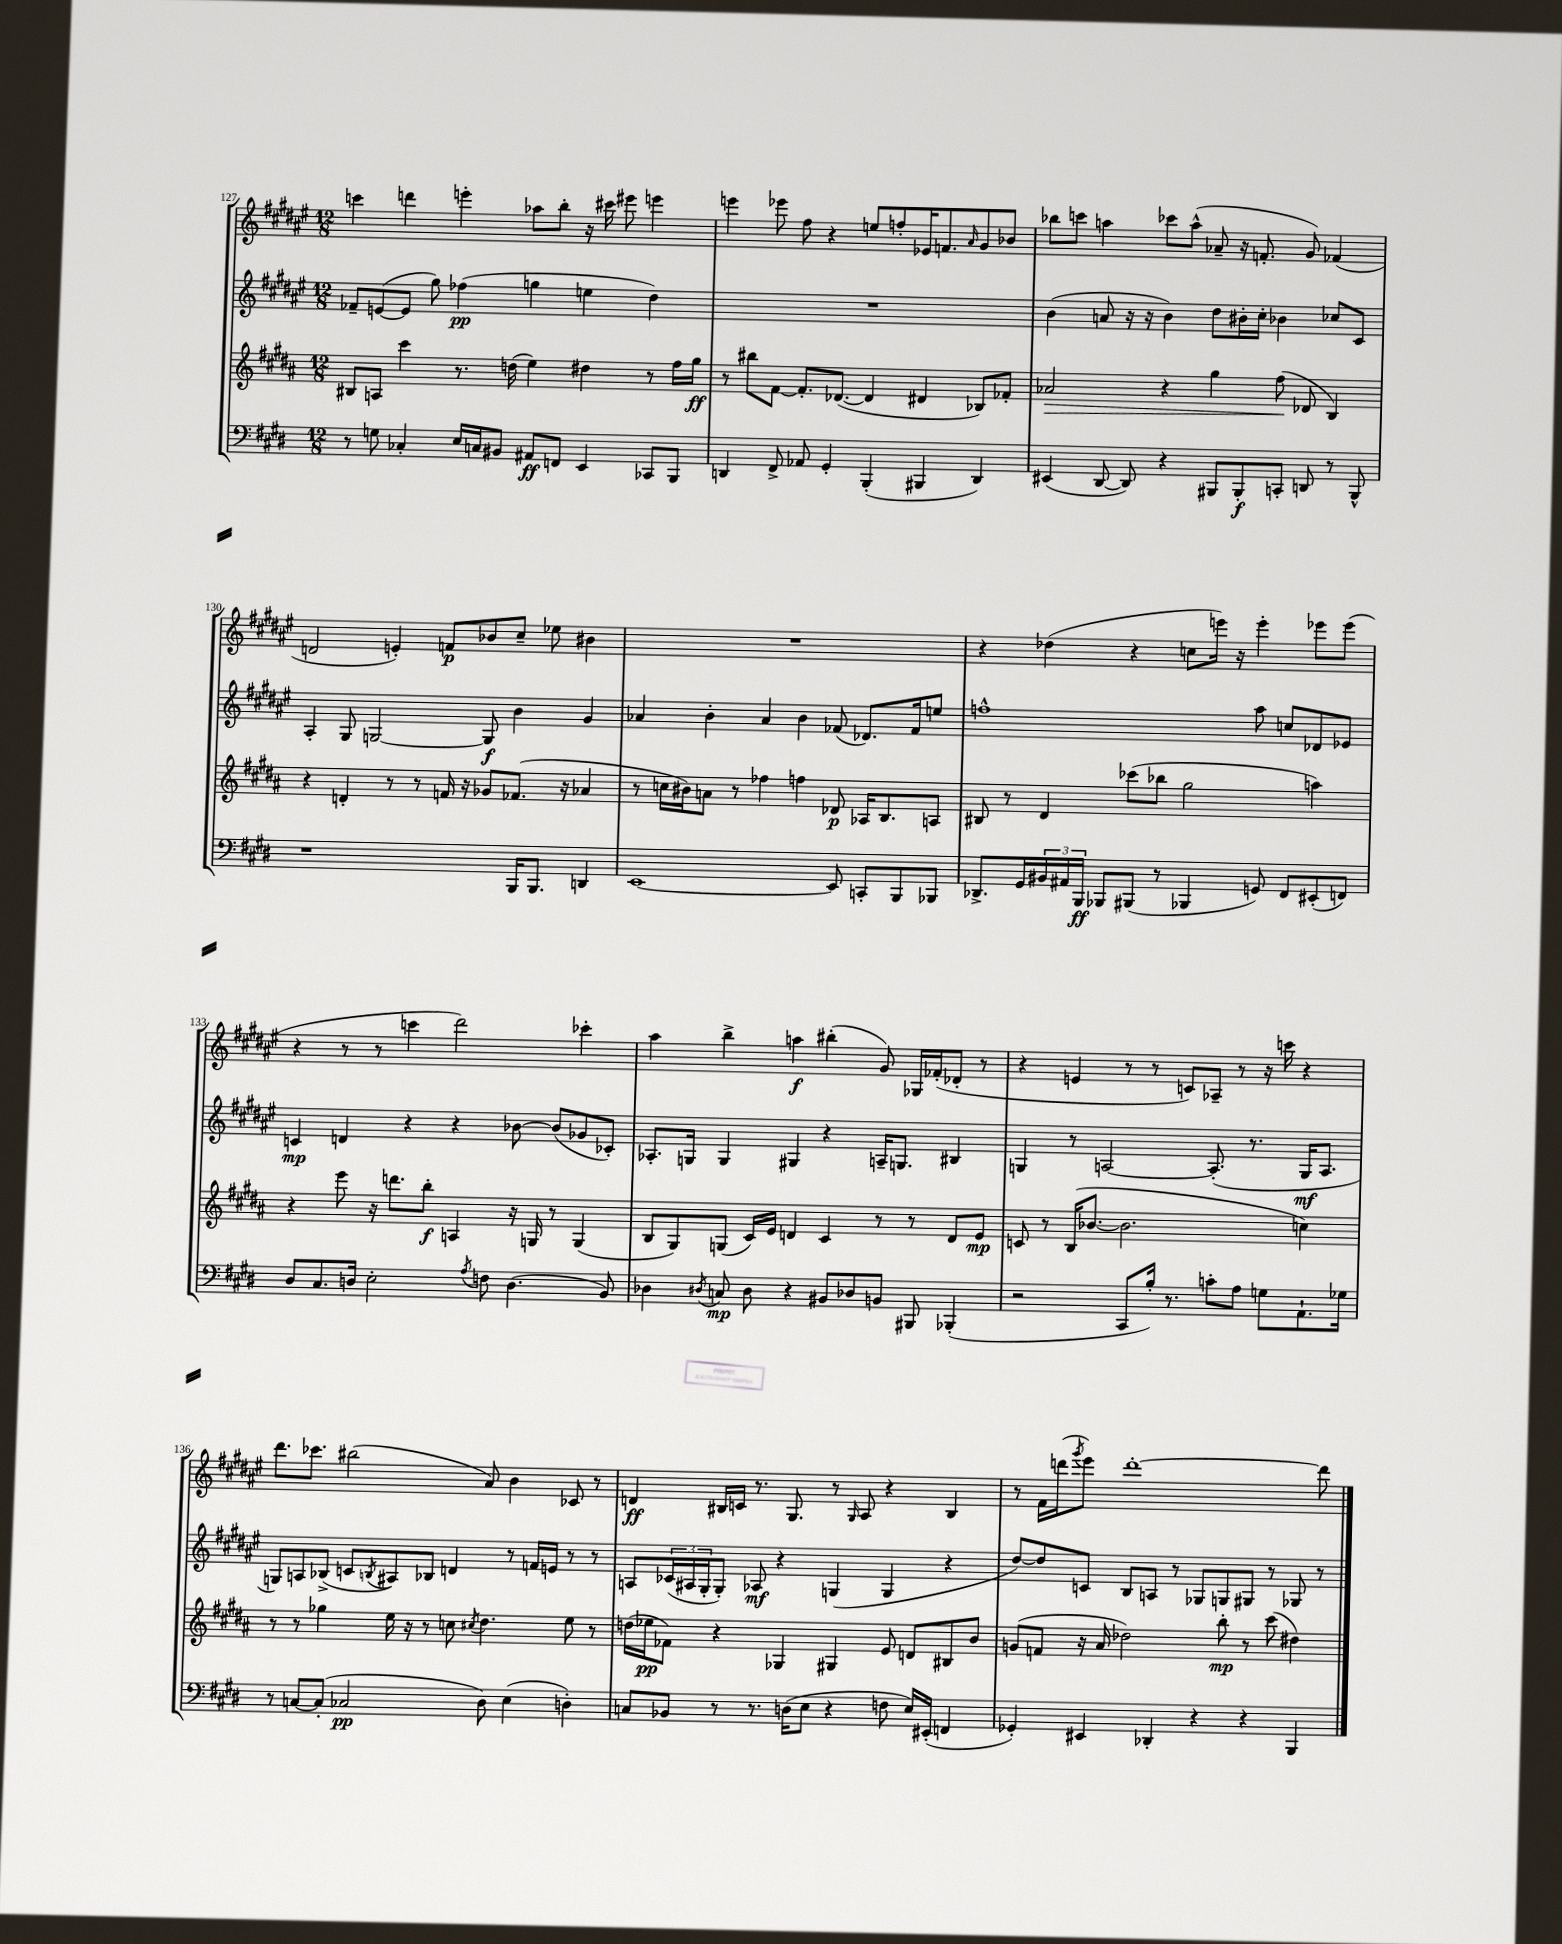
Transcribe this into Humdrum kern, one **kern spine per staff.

**kern	**dynam	**kern	**dynam	**kern	**dynam	**kern	**dynam
*part4	*part4	*part3	*part3	*part2	*part2	*part1	*part1
*staff4	*staff4	*staff3	*staff3	*staff2	*staff2	*staff1	*staff1
*clefF4	*	*clefG2	*	*clefG2	*	*clefG2	*
*k[f#c#g#d#]	*	*k[f#c#g#d#a#]	*	*k[f#c#g#d#a#e#]	*	*k[f#c#g#d#a#e#]	*
*M12/8	*	*M12/8	*	*M12/8	*	*M12/8	*
=127	=127	=127	=127	=127	=127	=127	=127
8r	.	8B#X/L	.	8f-X~/L	.	4cccn\	.
8Gn\	.	8An/J	.	([8en/	.	.	.
4C-X'/	.	4ccc#\	.	8e/J]	.	4dddn\	.
.	.	.	.	8gg#\)	.	.	.
16E/LL	.	8.r	.	(4ff-X\	pp	4eeen'\	.
16Cn/J	.	.	.	.	.	.	.
8BB#X/J	.	.	.	.	.	.	.
.	.	(16ddn\	.	.	.	.	.
8AA#X/L	ff	4ee\)	.	4ggn\	.	8aa-X\L	.
8FFn/J	.	.	.	.	.	8bb'\J	.
4EE/	.	4dd#X\	.	4een\	.	16r	.
.	.	.	.	.	.	16ccc#X\	.
.	.	.	.	.	.	8eee#X\	.
8CC-X/L	.	8r	.	4dd#\)	.	4eeen\	.
8BBB/J	.	16ff#\LL	.	.	.	.	.
.	.	16gg#\JJ	ff	.	.	.	.
=128	=128	=128	=128	=128	=128	=128	=128
4DDn/	.	8r	.	1.r	.	4eeen\	.
.	.	8bb#X\L	.	.	.	.	.
8FF#^/	.	[8f#\J	.	.	.	8eee-X\	.
8AA-X/	.	8.f#'/L]	.	.	.	8ff#\	.
4GG#'/	.	.	.	.	.	4r	.
.	.	([8.d-X/J	.	.	.	.	.
(4BBB'/	.	4d-/]	.	.	.	8een/L	.
.	.	.	.	.	.	8ffn'/	.
4BBB#X/	.	4d#X/	.	.	.	16e-X/K	.
.	.	.	.	.	.	8.fn/	.
.	.	.	.	.	.	16qqa#/	.
4DD/)	.	8B-X/L)	.	.	.	8g#/	.
.	.	8f-X'/J	.	.	.	8b-X/J	.
=129	=129	=129	=129	=129	=129	=129	=129
!	!	!	!LO:HP:b	!	!	!	!
(4EE#X/	.	2a-X/	>	(4b\	.	8bb-X\L	.
.	.	.	.	.	.	8cccn\J	.
[8DD#/	.	.	.	8an/	.	4aan\	.
8DD#/])	.	.	.	16r	.	.	.
.	.	.	.	16r	.	.	.
4r	.	4r	.	4b\)	.	8ccc-X\L	.
.	.	.	.	.	.	(8aa^^\J	.
8BBB#X/L	.	4gg#\	.	8dd#\L	.	8a-X~/	.
8BBB#'/	f	.	.	16b#X'\L	.	16r	.
.	.	.	.	16cc#'\JJ	.	8.fn'/	.
8CCn'/J	.	(8ff#\	.	4b-X\	.	.	.
8DDn/	.	8d-X/	]	.	.	8g#/)	.
8r	.	4B/)	.	8cc-X/L	.	(4f-X/	.
8BBB#^^/	.	.	.	8c#/J	.	.	.
!!LO:LB:g=z
=130	=130	=130	=130	=130	=130	=130	=130
1r	.	4r	.	4A#'/	.	2dn/	.
.	.	4dn'/	.	8G#/	.	.	.
.	.	.	.	[2Gn/	.	.	.
.	.	8r	.	.	.	4en'/)	.
.	.	8r	.	.	.	.	.
.	.	16fn/	.	.	.	8fn/L	p
.	.	16r	.	.	.	.	.
.	.	8g-X/L	.	8G/]	f	8b-X/	.
16BBB/KL	.	(8.f-X/J	.	4b\	.	8cc#~/J	.
8.BBB/J	.	.	.	.	.	.	.
.	.	.	.	.	.	8ee-X\	.
.	.	16r	.	.	.	.	.
4DDn/	.	4a-X/	.	4g#/	.	4b#X\	.
=131	=131	=131	=131	=131	=131	=131	=131
[1EE	.	8r	.	4a-X/	.	1.r	.
.	.	16ccn\LL	.	.	.	.	.
.	.	16b#X\J)	.	.	.	.	.
.	.	8an\J	.	4b'\	.	.	.
.	.	8r	.	.	.	.	.
.	.	4ff-X\	.	4a-/	.	.	.
.	.	4ffn\	.	4b\	.	.	.
8EE/]	.	8d-X/	p	(8f-X/	.	.	.
8CCn'/L	.	16A-X/KL	.	8.d-X/L)	.	.	.
.	.	8.B/	.	.	.	.	.
8BBB/	.	.	.	.	.	.	.
.	.	.	.	16f-/k	.	.	.
8BBB-X/J	.	8An/J	.	8een/J	.	.	.
=132	=132	=132	=132	=132	=132	=132	=132
8.DD-X^/L	.	8B#X/	.	1ffn^^	.	4r	.
.	.	8r	.	.	.	.	.
16GG#/L	.	.	.	.	.	.	.
24BB#X/	.	4d#/	.	.	.	(4dd-X\	.
24AA#X/	.	.	.	.	.	.	.
24BBB/JJ	ff	.	.	.	.	.	.
8BBB-X/L	.	.	.	.	.	.	.
(8BBB#X/J	.	(8ccc-X\L	.	.	.	4r	.
8r	.	8bb-X\J	.	.	.	.	.
4BBB-X/	.	2gg#\	.	.	.	8ccn\L	.
.	.	.	.	.	.	16eeen\Jk)	.
.	.	.	.	.	.	16r	.
8GGn/)	.	.	.	8aa#\	.	4eee'\	.
8FF#/L	.	.	.	8ccn/L	.	.	.
(8EE#X'/	.	4aan\)	.	8d-X/	.	8eee-X\L	.
8FFn/J)	.	.	.	8e-X/J	.	(8eee-\J	.
!!LO:LB:g=z
=133	=133	=133	=133	=133	=133	=133	=133
8D#/L	.	4r	.	4cn/	mp	4r	.
8.C#/	.	.	.	.	.	.	.
.	.	8eee\	.	4dn/	.	8r	.
16Dn/Jk	.	.	.	.	.	.	.
2E'\	.	16r	.	.	.	8r	.
.	.	8.dddn\L	.	.	.	.	.
.	.	.	.	4r	.	4cccn\	.
.	.	8bb'\J	f	.	.	.	.
.	.	4An/	.	4r	.	2ddd#\)	.
8qA/	.	.	.	.	.	.	.
8Fn\	.	.	.	.	.	.	.
(4.D\	.	16r	.	[8b-X\	.	.	.
.	.	16Gn/	.	.	.	.	.
.	.	8r	.	(8b-/L]	.	.	.
.	.	(4G/	.	8g-X/	.	4ccc-X'\	.
8BB/)	.	.	.	8c-X'/J)	.	.	.
=134	=134	=134	=134	=134	=134	=134	=134
4D-X\	.	8B/L	.	8.A-X'/L	.	4aa#\	.
.	.	8G#/)	.	.	.	.	.
.	.	.	.	16Gn/Jk	.	.	.
8qD#X/	.	.	.	.	.	.	.
8Cn/	mp	(8Gn/J	.	4G/	.	4bb^\	.
8D#\	.	16c#/LL)	.	.	.	.	.
.	.	16e/JJ	.	.	.	.	.
4r	.	4dn/	.	4G#X/	.	4aan\	f
8BB#X/L	.	4c#/	.	4r	.	(4bb#X'\	.
8D-X/	.	.	.	.	.	.	.
8BBn/J	.	8r	.	16An~/KL	.	8g#/)	.
.	.	.	.	8.Gn/J	.	.	.
8BBB#X/	.	8r	.	.	.	16G-X/LL	.
.	.	.	.	.	.	(16f-X'/J	.
(4BBB-X'/	.	8d/L	.	4B#X/	.	8d-X'/J	.
.	.	8e/J	mp	.	.	8r	.
=135	=135	=135	=135	=135	=135	=135	=135
2r	.	8cn/	.	4Gn/	.	4r	.
.	.	8r	.	.	.	.	.
.	.	(16B/KL	.	8r	.	4en/	.
.	.	[8.b-X/J	.	.	.	.	.
.	.	.	.	[2An/	.	.	.
8CC#/L	.	2.b-\]	.	.	.	8r	.
16B'/Jk)	.	.	.	.	.	8r	.
8.r	.	.	.	.	.	.	.
.	.	.	.	.	.	8cn/L)	.
8cn'\L	.	.	.	(8.A'/]	.	8A-X~/J	.
8A\J	.	.	.	.	.	8r	.
.	.	.	.	8.r	.	.	.
8Gn\L	.	.	.	.	.	16r	.
.	.	.	.	.	.	16cccn\	.
8.AA`\	.	4ccn\)	.	16G/KL	mf	4r	.
.	.	.	.	8.A/J	.	.	.
16G-X\Jk	.	.	.	.	.	.	.
!!LO:LB:g=z
=136	=136	=136	=136	=136	=136	=136	=136
8r	.	8r	.	8Gn/L)	.	8.ddd#\L	.
[8Cn/L	.	8r	.	8An/	.	.	.
.	.	.	.	.	.	8.ccc-X\J	.
(8C'/J]	.	4gg-X\	.	(8B-X^/J	.	.	.
2C-X/	pp	.	.	8cn/L	.	(2bb#X\	.
.	.	.	.	8qBn/	.	.	.
.	.	16ee\	.	8A#X/)	.	.	.
.	.	16r	.	.	.	.	.
.	.	8r	.	8B-X/J	.	.	.
.	.	8ccn\	.	4dn/	.	.	.
.	.	8qcc#X/	.	.	.	.	.
8D#\)	.	4.dd#\	.	.	.	8a#/)	.
(4E\	.	.	.	8r	.	4b\	.
.	.	.	.	16fn/LL	.	.	.
.	.	.	.	16en/JJ	.	.	.
4Dn'\)	.	8ee\	.	8r	.	8c-X/	.
.	.	8r	.	8r	.	8r	.
=137	=137	=137	=137	=137	=137	=137	=137
8Cn/L	.	(16ddn\LL	.	8An/L	.	4dn/	ff
.	.	16ee-X\J	pp	.	.	.	.
8BB-X/J	.	8f-X\J)	.	(24c-X/L	.	.	.
.	.	.	.	24A#X/	.	.	.
.	.	.	.	24G#'/J	.	.	.
8r	.	4r	.	8G#'/J)	.	16B#X/LL	.
.	.	.	.	.	.	16cn/JJ	.
8.r	.	.	.	8A-X/	mf	8.r	.
.	.	4G-X/	.	4r	.	.	.
(16Dn\KL	.	.	.	.	.	8.G#/	.
8E\J	.	.	.	.	.	.	.
4r	.	4G#X/	.	(4Gn/	.	8r	.
.	.	.	.	.	.	16qqG#/	.
.	.	.	.	.	.	8A#/	.
8Fn\	.	8e/	.	4G/	.	4r	.
16E/LL)	.	8dn/L	.	.	.	.	.
(16EE#X'/JJ	.	.	.	.	.	.	.
4FFn/	.	8B#X/	.	4r	.	4B#/	.
.	.	8b/J	.	.	.	.	.
=138	=138	=138	=138	=138	=138	=138	=138
4GG-X'/)	.	(8gn/L	.	[8dd#/L)	.	8r	.
.	.	8fn/J	.	8dd#/]	.	16f#\LL	.
.	.	.	.	.	.	(16dddn\J	.
.	.	.	.	.	.	8qggg#/	.
4EE#X/	.	16r	.	8cn/J	.	8eee#\J)	.
.	.	16a#/	.	.	.	.	.
.	.	2dd-X\)	.	8B/L	.	[1ddd'	.
4DD-X'/	.	.	.	8An/J	.	.	.
.	.	.	.	8r	.	.	.
4r	.	.	.	8G-X/L	.	.	.
.	.	8bb'\	mp	8Gn/	.	.	.
4r	.	8r	.	8G#X/J	.	.	.
.	.	(8ccc#\	.	8r	.	.	.
4BBB/	.	4dd#X\)	.	8G-X/	.	.	.
.	.	.	.	8r	.	8ddd\]	.
==	==	==	==	==	==	==	==
*-	*-	*-	*-	*-	*-	*-	*-
